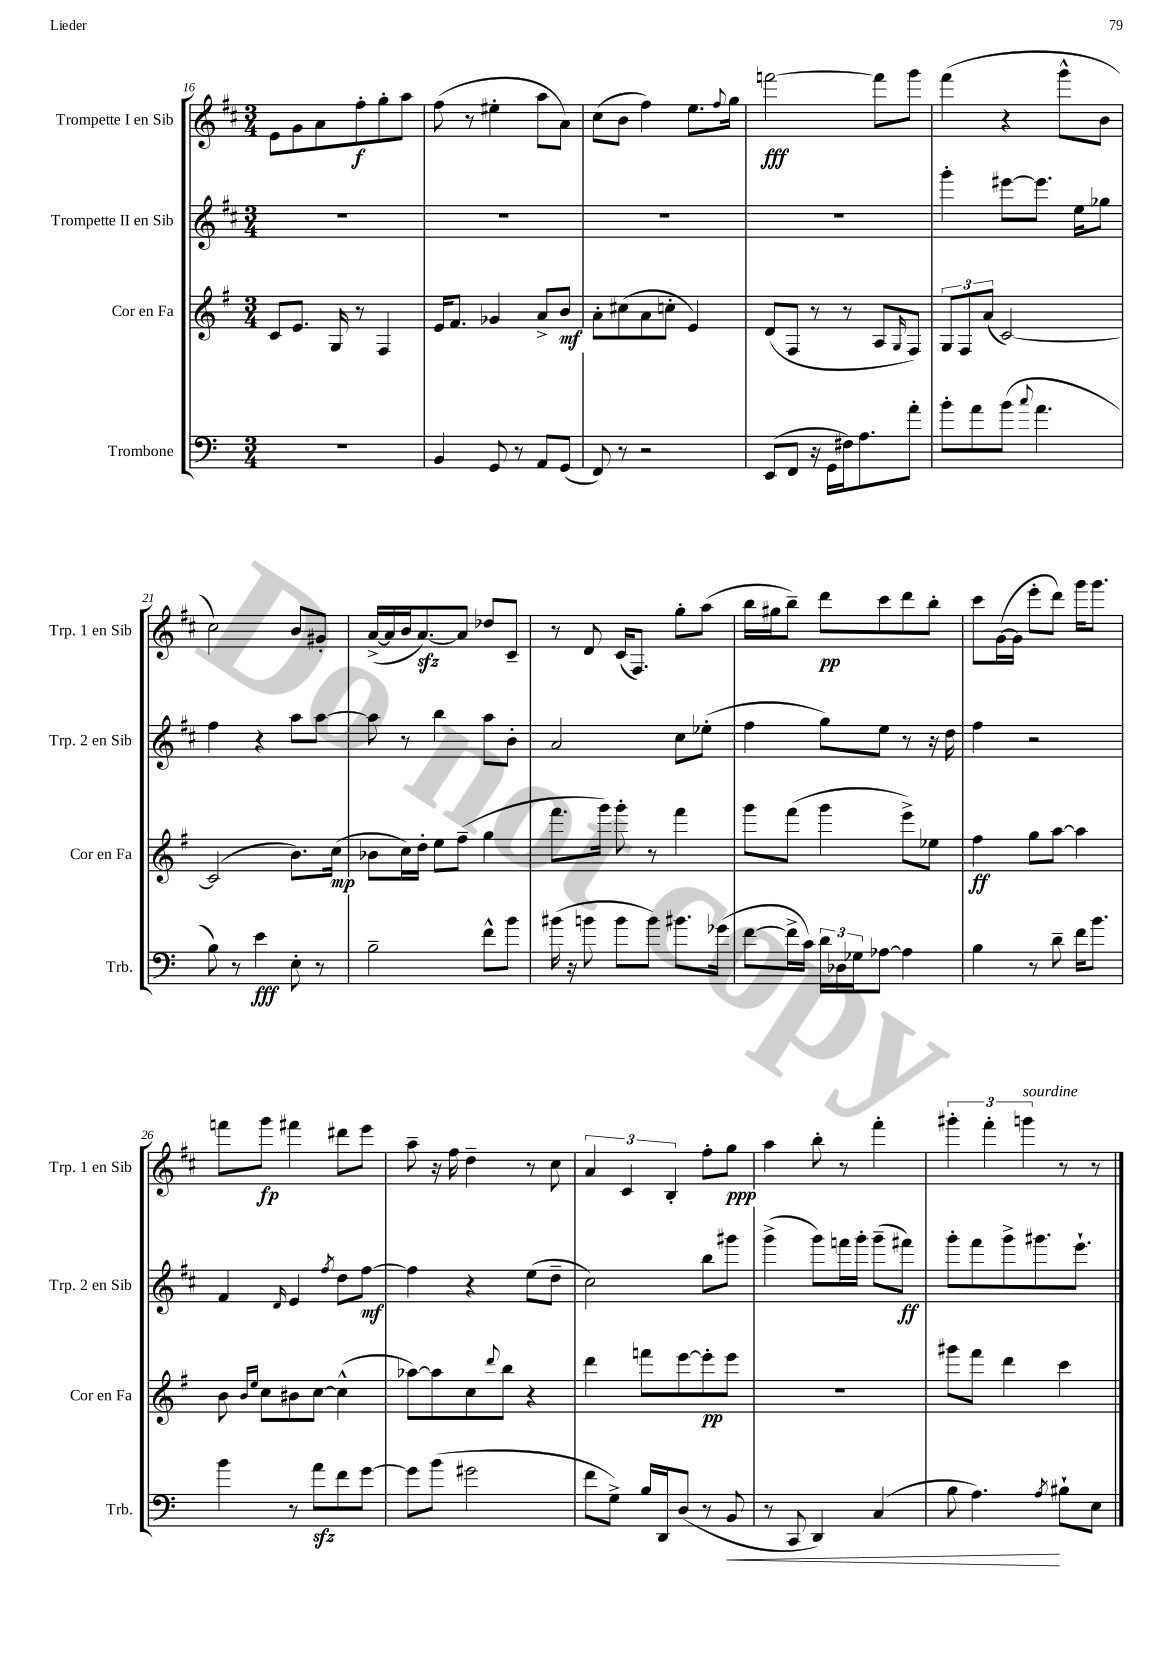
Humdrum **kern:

**kern	**kern	**kern	**kern
*staff4	*staff3	*staff2	*staff1
*clefF4	*clefG2	*clefG2	*clefG2
*k[]	*k[f#]	*k[f#c#]	*k[f#c#]
*M3/4	*M3/4	*M3/4	*M3/4
2.r	8c	2.r	8e
.	8.e	.	8g
.	.	.	8a
.	16G	.	.
.	8r	.	8ff#'
.	4F#	.	8gg'
.	.	.	8aa
=	=	=	=
4BB	16e	2.r	(8ff#
.	8.f#	.	.
.	.	.	8r
8GG	4g-	.	4ee#'
8r	.	.	.
8AA	8a^	.	8aa
(8GG	8b	.	8a)
=	=	=	=
8FF)	8a'	2.r	(8cc#
8r	(8cc#	.	8b
2r	8a	.	4ff#)
.	8cc'	.	.
.	4e)	.	8.ee
.	.	.	8qqff#
.	.	.	16gg
=	=	=	=
(8EE	(8d	2.r	[2fff
8FF	8F#	.	.
16r	8r	.	.
16GG	.	.	.
16F#)	8r	.	.
8.A	.	.	.
.	8A	.	8fff]
.	16qqG	.	.
8a'	8F#)	.	8ggg
=	=	=	=
8b'	12G	4ggg'	(4fff#
.	12F#	.	.
8a	.	.	.
.	(12a	.	.
(8b	[2c)	[8eee#	4r
8qqcc	.	.	.
4.a	.	8.eee#]	.
.	.	.	8ggg^^
.	.	16ee	.
.	.	8gg-	8b
=	=	=	=
8B)	(2c]	4ff#	2cc#)
8r	.	.	.
4e	.	4r	.
8E'	8.b)	8aa	8b
8r	.	[8aa	8g#'
.	(16cc	.	.
=	=	=	=
2B~	8b-	8aa]	([16a^
.	.	.	16a]
.	16cc)	8r	16b
.	16dd'	.	[8.a)
.	8ee	4bb	.
.	(8ff#~	.	8a]
8f^^	4gg	8aa	8dd-
8b	.	8b'	8c#~
=	=	=	=
(16b#	8.fff#	2a	8r
16r	.	.	.
8b	.	.	8d
.	16ggg)	.	.
8b	8ggg'	.	(16c#
.	.	.	8.F#)
8b)	8r	.	.
8.b#	4fff#	8cc#	8gg'
.	.	(8ee-'	(8aa
(16g-	.	.	.
=	=	=	=
[8f	8ggg	4ff#	16bb
.	.	.	16gg#
16f^]	(8fff#	.	8bb~)
16c)	.	.	.
24d	4ggg	8gg)	8ddd
24D-	.	.	.
24G-	.	.	.
[8A-	.	8ee	8ccc#
4A-]	8eee^)	8r	8ddd
.	8ee-	16r	8bb'
.	.	16dd	.
=	=	=	=
4B	4ff#	4ff#	8ccc#
.	.	.	([16g
.	.	.	16g]
8r	8gg	2r	8eee'
8d~	[8aa	.	8ddd)
16f	4aa]	.	16ggg
8.b	.	.	8.ggg
=	=	=	=
4b	8b	4f#	8fff
.	16qqb	.	.
.	16qqee	.	.
.	8cc	.	8ggg
.	.	16qqd	.
8r	8b#	4e	4fff#
8a	[8cc	.	.
.	.	8qff#	.
8f	(4cc^^]	8dd	8ddd#
[8g	.	[8ff#	8eee
=	=	=	=
8g]	[8aa-)	4ff#]	8aa~
(8b	8aa-]	.	16r
.	.	.	16ff#
2g#	8cc	4r	4dd~
.	8qqddd	.	.
.	8bb	.	.
.	4r	(8ee	8r
.	.	8dd~	8cc#
=	=	=	=
8f	4ddd	2cc#)	6a
8G^)	.	.	.
.	.	.	6c#
16B	8fff	.	.
16DD	.	.	.
.	.	.	6B'
(8D	[8eee	.	.
8r	8eee']	8bb	8ff#'
8BB	8eee	8ggg#	8gg
=	=	=	=
8r	2.r	(4ggg^	4aa
8CC	.	.	.
4DD)	.	8ggg)	8bb'
.	.	16fff	8r
.	.	16ggg'	.
(4C	.	(8ggg~	4fff#'
.	.	8fff#)	.
=	=	=	=
8B	8ggg#	8ggg'	6ggg#'
4.A)	8fff#	8fff#	.
.	.	.	6fff#'
.	4ddd	8ggg^	.
.	.	.	6ggg
.	.	8.ggg#	.
8qA	.	.	.
8B#`	4ccc	.	8r
.	.	8.eee`	.
8E	.	.	8r
==	==	==	==
*-	*-	*-	*-
